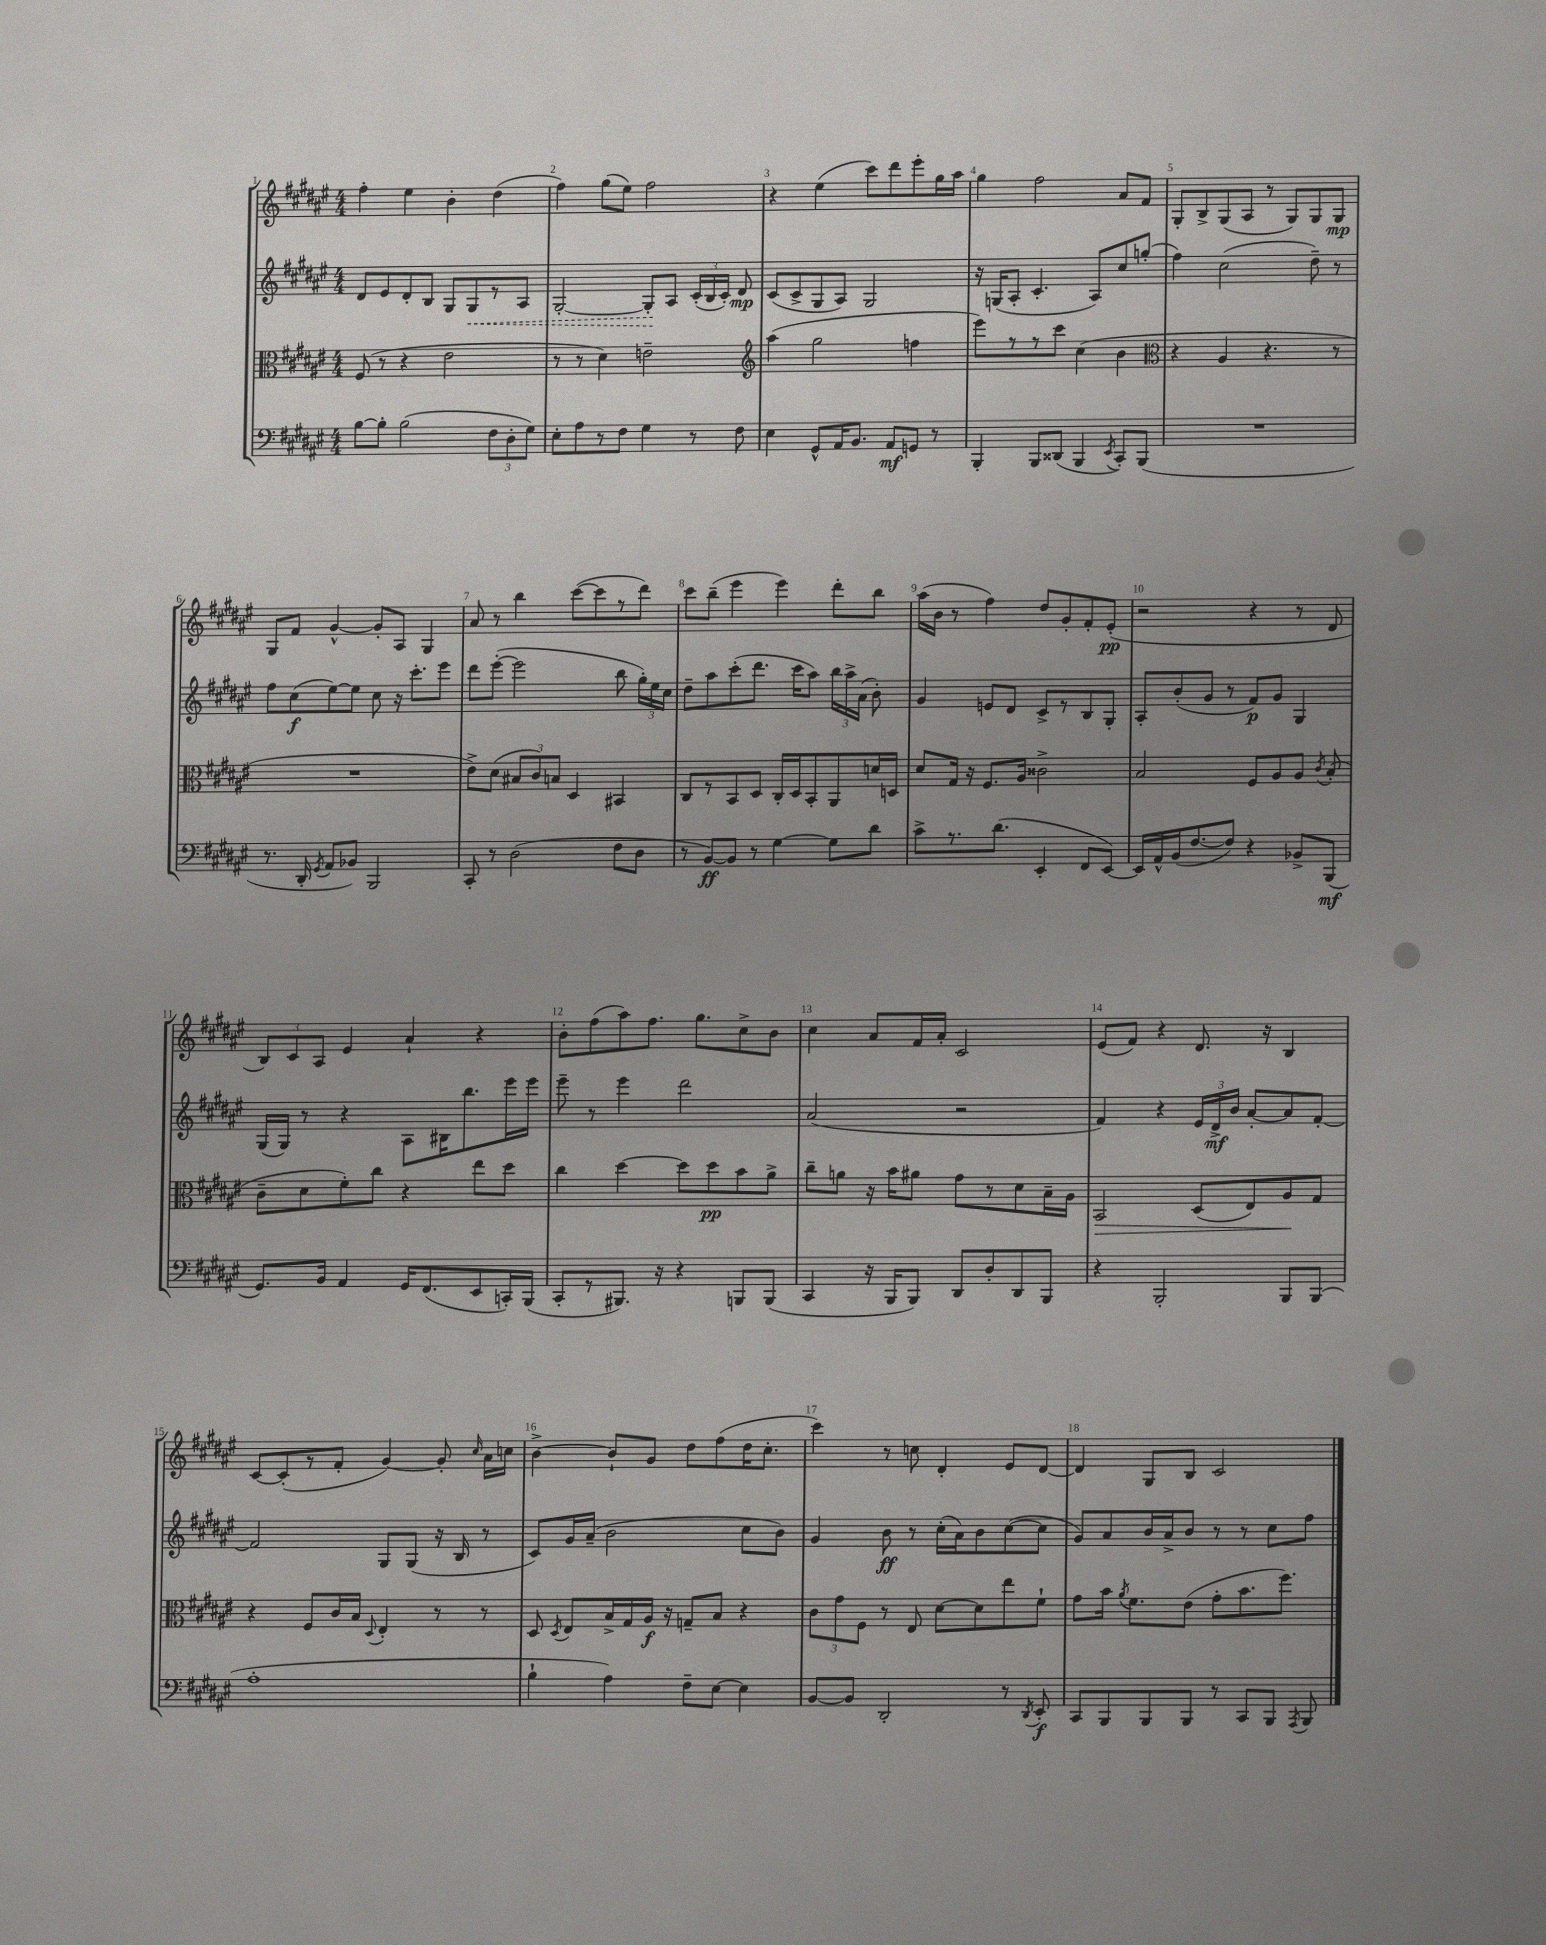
<<
\new StaffGroup <<
\new Staff = "s0" {
    \clef treble \key fis \major \numericTimeSignature \time 4/4
    \autoBeamOff fis''4-. eis''4 b'4-. dis''4( |
    fis''4) gis''8[( eis''8]) fis''2 |
    r4 eis''4( cis'''8[) dis'''8 eis'''8-. gis''16 ais''16] |
    gis''4 fis''2 ais'8[ fis'8] |
    gis8[-. b8-> gis8( ais8] r8 gis8[) gis8 gis8]\mp |
    gis8[ fis'8] gis'4~-^ gis'8[-. ais8] gis4 |
    ais'8 r8 b''4 cis'''8[~( cis'''8 r8 dis'''8]) |
    cis'''8[ b''8]--( eis'''4 eis'''4) dis'''8[-. b''8] |
    ais''16[( b'16] r8 fis''4) dis''8[ gis'8-. fis'8-. eis'8]-.\pp( |
    r2 r4 r8 dis'8 |
    \tuplet 3/2 { b8[) cis'8 ais8] } eis'4 ais'4-! r4 |
    b'8[-. fis''8( ais''8) fis''8.] gis''8.[ cis''8-> b'8] |
    cis''4 ais'8[ fis'16 ais'16]-. cis'2 |
    eis'8[( fis'8]) r4 dis'8. r16 b4 |
    cis'8[~ cis'8-.( r8 fis'8]-. gis'4~) gis'8-. \grace { cis''16 } ais'16[ c''16] |
    b'4~-> b'8[-! gis'8] dis''8[ fis''8( dis''16 cis''8.]-. |
    cis'''4) r8 c''8 dis'4-. eis'8[ dis'8]~ |
    dis'4 gis8[ b8] cis'2 \bar "|." |
}
\new Staff = "s1" {
    \clef treble \key fis \major \numericTimeSignature \time 4/4
    \autoBeamOff dis'8[ eis'8 dis'8-. b8] gis8[ \once \override Hairpin.style = #'dashed-line gis8\< r8 ais8] |
    gis2~-. gis8[-.\! ais8] \tuplet 3/2 { cis'16[-.( b16 cis'16]-.) } dis'8\mp |
    cis'8[( cis'8-> gis8 ais8]) gis2 |
    r16 g16[( ais8]-. cis'4.-. ais8[) cis''8 g''8]-.( |
    fis''4) cis''2( dis''8--) r8 |
    fis''8[ cis''8\f( eis''8~) eis''8] cis''8 r16 cis'''8.[-. eis'''8] |
    dis'''8[ eis'''8]~-.( eis'''2 b''8 \tuplet 3/2 { gis''16[-.) eis''16 cis''16] } |
    dis''8[-- ais''8 cis'''8-.( dis'''8.] cis'''16[ ais''8]) \tuplet 3/2 { b''16[ ais''16-> ais'16]( } b'8-.) |
    gis'4 e'8[ dis'8] cis'8[-> r8 b8 gis8]-. |
    ais8[-. b'8-.( gis'8] r8 fis'8[\p) gis'8] gis4 |
    gis16[( gis16]) r8 r4 ais8[ bis16 b''8. eis'''16 eis'''16] |
    eis'''8-- r8 eis'''4 dis'''2 |
    ais'2( r2 |
    fis'4) r4 \tuplet 3/2 { eis'16[ dis'16->\mf b'16] } ais'8[~-. ais'8 fis'8]~-. |
    fis'2 gis8[ gis8]( r16 b16 r8 |
    cis'8[) gis'16 ais'16]--( b'2 cis''8[ b'8]) |
    gis'4 b'8\ff r8 cis''16[-.( ais'16) b'8 cis''8~( cis''8] |
    gis'8[) ais'8 b'16 ais'16-> b'8] r8 r8 cis''8[ fis''8] \bar "|." |
}
\new Staff = "s2" {
    \clef alto \key fis \major \numericTimeSignature \time 4/4
    \autoBeamOff fis8( r8 r4 eis'2 |
    r8 r8 dis'4) e'2-- |
    \clef treble ais''4( gis''2 f''4 |
    eis'''8[) r8 r8 cis'''8] cis''4( b'4 |
    \clef alto r4 ais4 r4. r8 |
    R1 |
    eis'8[->) dis'8]( \tuplet 3/2 { bis8[ cis'8) b8] } dis4 bis,4 |
    cis8[ r8 b,8 dis8] cis16[-. dis16 b,8-. ais,8 d'16 d16] |
    dis'8[ gis16] r16 fis8.[ ais16] cisis'2-> |
    b2 fis8[ ais8 ais8] \acciaccatura { cis'8 } b8-.( |
    cis'8[-- dis'8 fis'8-.) cis''8] r4 eis''8[ dis''8] |
    cis''4 dis''4~ dis''8[ dis''8\pp b'8 ais'8]-> |
    cis''8[-- a'8] r16 b'16[ ais'8] gis'8[ r8 dis'8 b16-- ais16] |
    b,2\> dis8[( eis8) ais8\! gis8] |
    r4 fis8[ cis'16 b16] \appoggiatura { dis8 } eis4-. r8 r8 |
    dis8 \acciaccatura { dis8 } eis8[ b16-> gis16 ais16]\f r16 g8[-- b8] r4 |
    \tuplet 3/2 { cis'8[ gis'8 fis8] } r8 eis8 dis'8[~ dis'8 eis''8 fis'8]-! |
    gis'8[ b'16] \acciaccatura { ais'8 } fis'8.[ eis'8]( gis'8[-. b'8. fis''8.]) \bar "|." |
}
\new Staff = "s3" {
    \clef bass \key fis \major \numericTimeSignature \time 4/4
    \autoBeamOff b8[~ b8]-. b2( \tuplet 3/2 { fis8[ dis8-. gis8]) } |
    eis8[-. ais8 r8 fis8] gis4 r8 fis8 |
    eis4 gis,8[-^ ais,16 b,8.] ais,8[\mf g,8] r8 |
    b,,4-. b,,8[ disis,8]( b,,4 \acciaccatura { eis,8 } cis,8[-.) b,,8]( |
    R1 |
    r8. dis,16-. \acciaccatura { gis,8 } ais,8[ bes,8]) b,,2 |
    cis,8-. r8 dis2( fis8[ dis8] |
    r8 b,8[~\ff) b,8] r8 gis4~ gis8[ dis'8] |
    cis'8[-> r8. dis'8.]( eis,4-. fis,8[ eis,8]~) |
    eis,16[ ais,16-^ b,16( fis8.~ fis8]) r4 bes,8[-> b,,8]\mf( |
    gis,8.[) b,16] ais,4 gis,16[ fis,8.( eis,8 c,16-.) b,,16]( |
    cis,8[-. r8 bis,,8.]) r16 r4 b,,8[ b,,8]( |
    cis,4 r16 b,,16[ b,,8]) dis,8[ dis8-. dis,8 b,,8] |
    r4 b,,2-. b,,8[ b,,8]( |
    ais1-. |
    b4-! ais4) fis8[-- eis8]~ eis4 |
    b,8[~ b,8] dis,2-. r8 \acciaccatura { dis,8 } eis,8-.\f |
    cis,8[ b,,8 b,,8 b,,8] r8 cis,8[ b,,8] \acciaccatura { ais,,8 } b,,8 \bar "|." |
}
>>
>>
\layout { \context { \Score \override BarNumber.break-visibility = ##(#f #t #t) barNumberVisibility = #all-bar-numbers-visible } }
